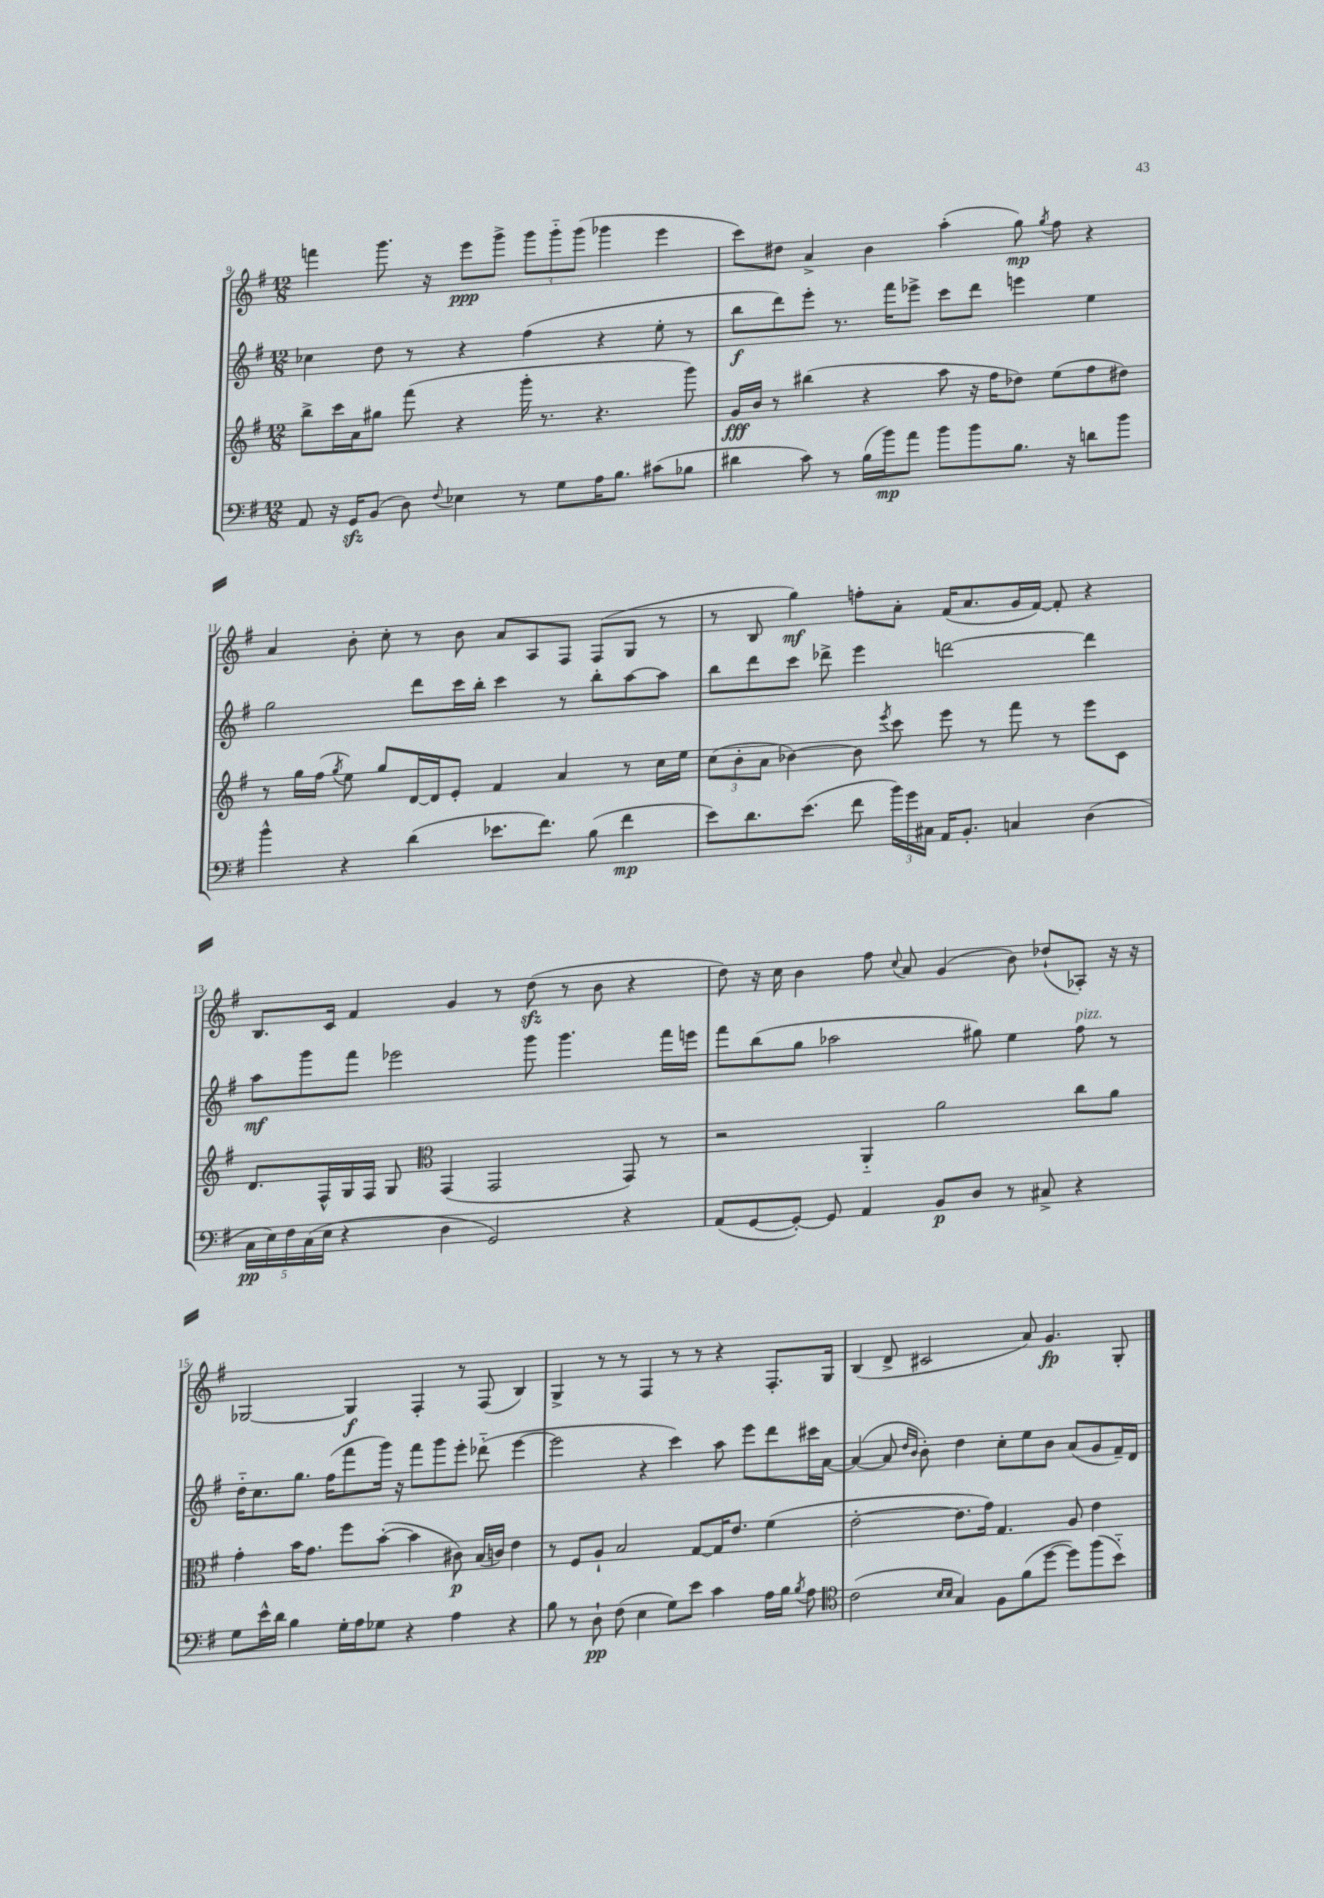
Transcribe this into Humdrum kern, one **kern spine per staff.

**kern	**kern	**kern	**kern
*staff4	*staff3	*staff2	*staff1
*clefF4	*clefG2	*clefG2	*clefG2
*k[f#]	*k[f#]	*k[f#]	*k[f#]
*M12/8	*M12/8	*M12/8	*M12/8
8AA	8bb^	4cc-	4fff
16r	16ccc	.	.
16GG	16a	.	.
(8BB	8gg#	8dd	8.ggg
8D)	(8fff#	8r	.
.	.	.	16r
8qqF#	.	.	.
4E-	4r	4r	8eee
.	.	.	8ggg^
8r	16ggg'	(4ff#	12ggg
.	8.r	.	.
.	.	.	12ggg'~
8G	.	.	.
.	.	.	(12ggg
16A	4.r	4r	4ggg-
8.B	.	.	.
(8c#	.	8ee'	4eee
8B-	8ggg)	8r	.
=	=	=	=
4d#	16g	8bb	8ccc)
.	16b	.	.
.	8r	8ddd)	8dd#
8c)	(4bb#	8eee'	4a^
8r	.	8.r	.
(16B	4r	.	4b
16b)	.	16fff#	.
8a	.	8eee-^	.
8b	8aa	8ccc	(4aa'
8b	16r	8ddd	.
.	16ff#	.	.
8.B	8dd-)	4eee	8gg)
.	.	.	8qgg
.	(8ee	.	8ff#
16r	.	.	.
8d	8ff#	4ee	4r
8b	8dd#)	.	.
=	=	=	=
4b^^	8r	2gg	4a
.	16gg	.	.
.	(16ff#	.	.
.	8qgg	.	.
4r	8ee)	.	8b'
.	8gg	.	8cc'
(4d	[16d	8ddd	8r
.	16d]	.	.
.	8e'	16ccc	8b
.	.	16bb'	.
8.e-	4f#	4ccc	8a
.	.	.	8A
8.f#)	.	.	.
.	4a	8r	8F#
(8B	.	8bb'	(8F#
4f#	8r	[8aa	8G
.	16cc	8aa]	8r
.	16ee	.	.
=	=	=	=
8e)	(12cc	8bb	8r
.	12b'	.	.
8.d	.	8ddd	8B
.	12a	.	.
.	[4b-)	8ccc	4gg)
(8.e	.	.	.
.	.	8ddd-^	.
8f#	8b-]	4eee	8ff'
.	8qeee	.	.
24b)	8ccc	.	8a'
24g	.	.	.
24C#	.	.	.
16AA	8eee	[2ddd	(16f#
8.BB'	.	.	8.a
.	8r	.	.
4C	8fff#	.	16g
.	.	.	[16f#)
.	8r	.	8f#']
(4D	8eee	4ddd]	4r
.	8c	.	.
=	=	=	=
20C	8.d	8aa	8.B
20E)	.	.	.
20F#	.	.	.
.	.	8ggg	.
(20C	.	.	.
.	16F#^^	.	16c
20E	.	.	.
4r	16G	8fff#	4f#
.	16F#	.	.
.	8G	2eee-	.
*	*clefC3	*	*
4D	(4GG	.	4g
2GG)	2GG	.	8r
.	.	8ggg	(8dd
.	.	4.ggg	8r
.	.	.	8b
4r	8GG)	.	4r
.	8r	16fff#	.
.	.	16eee	.
=	=	=	=
(8AA	2r	8fff#	8dd)
[8GG	.	(8bb	16r
.	.	.	16cc
8GG'_)	.	8gg	4b
8GG]	.	2aa-	.
4AA	4AA'~	.	8ff#
.	.	.	8qqcc
.	.	.	8a
8BB	2a	.	(4g
8D	.	8gg#)	.
8r	.	4ee	8b)
8C#^	.	.	(8dd-`
4r	8cc	8ff#	8A-')
.	8a	8r	16r
.	.	.	16r
=	=	=	=
8G	4g'	16dd'~	[2G-
.	.	8.cc	.
16e^^	.	.	.
16d	.	.	.
4B	16b	8.gg	.
.	8.g	.	.
.	.	(16ff#	.
16G'	8ff#	8fff#	4G-]
16A	.	.	.
8G-	([8b'	16ggg)	.
.	.	16r	.
4r	4b]	8fff#	4F#'
.	.	8ggg	.
4A	8c#)	8eee'	8r
.	(16B	(8ddd-'~	(8F#
.	16c)	.	.
4r	4e	[4eee	4B)
=	=	=	=
8B	8r	2eee]	4G^
8r	8F#	.	.
8D`	8A`	.	8r
(8F#	2B	.	8r
4E	.	4r	4F#
8G)	.	4ccc)	8r
8e	[8G	.	8r
4c	16G]	8aa	4r
.	8.e	.	.
.	.	8eee	.
16A	(4f#	8ddd	8.F#'
16B	.	.	.
8qB	.	.	.
8A	.	16ccc#	.
.	.	[16a	16G
=	=	=	=
*clefC4	*	*	*
(2c	[2e'	(4a_	(4B
.	.	8a]	8d^
.	.	16qqdd	.
.	.	16qqb	.
.	.	8b')	2c#
16qqB	.	.	.
16qqB	.	.	.
4G)	8.e]	4dd	.
.	16g)	.	.
8F#	4.G	8cc'	.
(8f#	.	8ee	8a)
[8dd	.	8b	4.g
8dd])	8A	(8a	.
(8ff#	4e	8g	.
8b'~)	.	16f#~)	8G'
.	.	16d	.
==	==	==	==
*-	*-	*-	*-
